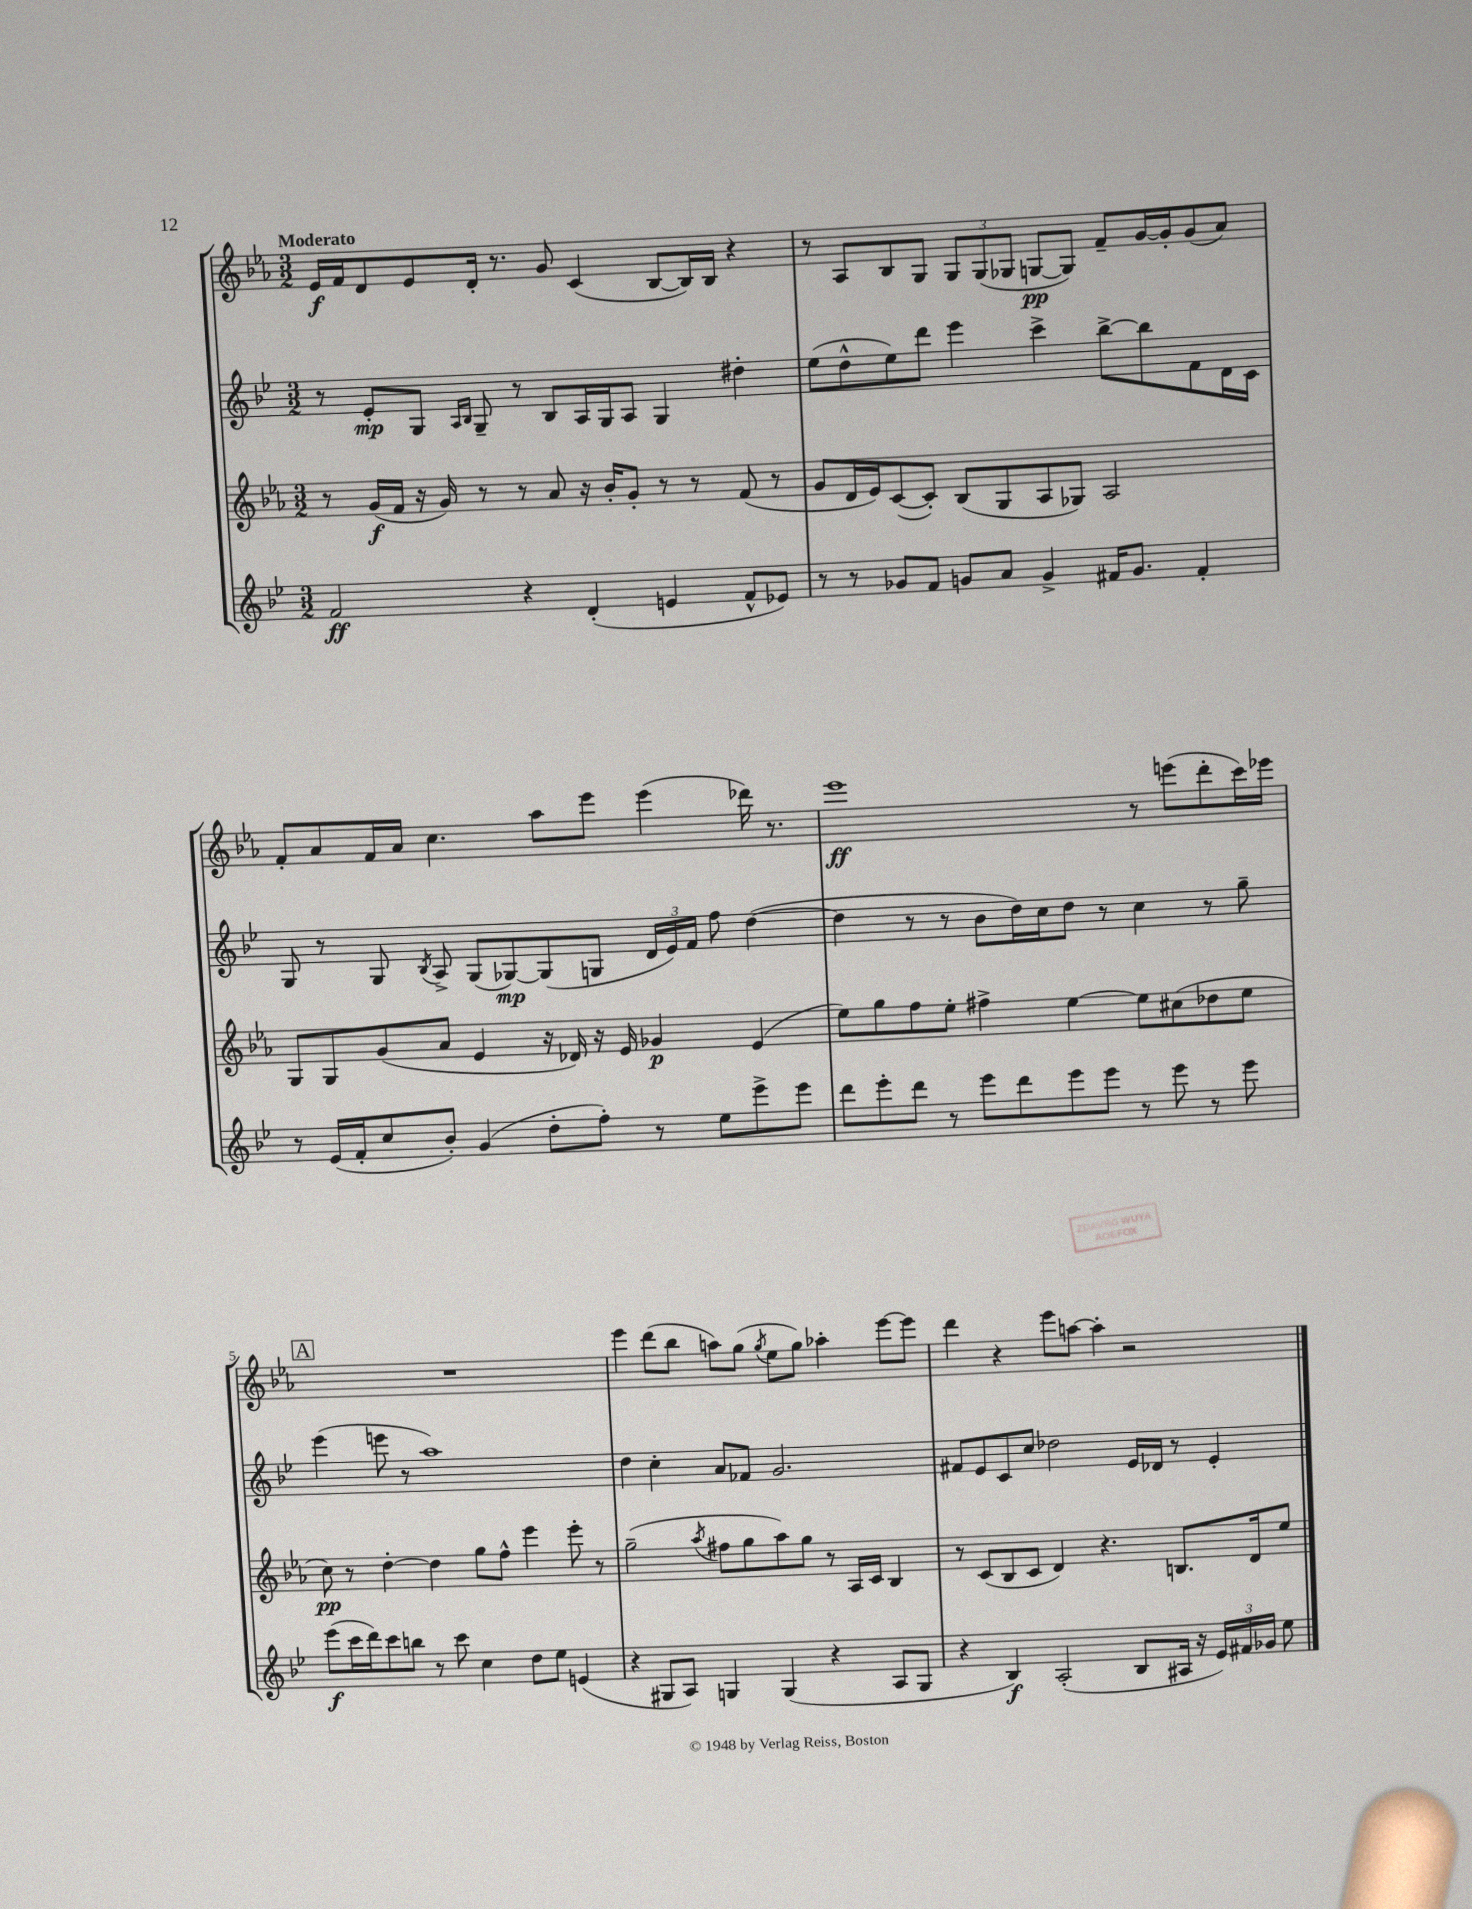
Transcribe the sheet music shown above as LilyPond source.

<<
\new StaffGroup <<
\new Staff = "s0" {
    \clef treble \key ees \major \numericTimeSignature \time 3/2 \tempo "Moderato"
    \autoBeamOff ees'16[\f f'16 d'8 ees'8 d'16]-. r8. g'8 c'4( bes8[~ bes16) bes16] r4 |
    r8 aes8[ bes8 g8] \tuplet 3/2 { g8[ g8( ges8] } g8[~\pp g8]) f'8[-- g'16~ g'16-. g'8( aes'8]) |
    f'8[-. aes'8 f'16 aes'16] c''4. aes''8[ ees'''8] ees'''4( des'''16) r8. |
    ees'''1\ff r8 e'''8[( d'''8-. c'''16) ees'''16] |
    \mark \markup { \box "A" } R1. |
    ees'''4 d'''8[( bes''8] a''8[) g''8]( \acciaccatura { g''8 } ees''8[ g''8]) aes''4-. ees'''8[~ ees'''8] |
    d'''4 r4 ees'''8[ a''8]~ a''4-. r2 \bar "|." |
}
\new Staff = "s1" {
    \clef treble \key bes \major \numericTimeSignature \time 3/2
    \autoBeamOff r8 ees'8[-.\mp g8] \grace { a16[ bes16] } g8-- r8 bes8[ a16 g16 a8] g4 dis''4-. |
    ees''8[( d''8-^ ees''8) d'''8] ees'''4 c'''4-> bes''8[~-> bes''8 f'8 d'16 c'16] |
    g8 r8 g8 \acciaccatura { bes8 } a8-> g8[( ges8~\mp) ges8( g8] \tuplet 3/2 { d'16[ ees'16) f'16] } f''8 d''4~( |
    d''4 r8 r8 bes'8[ d''16) c''16 d''8] r8 c''4 r8 g''8-- |
    \mark \markup { \box "A" } ees'''4( e'''8 r8 a''1) |
    d''4 c''4-. a'8[ fes'8] g'2. |
    fis'8[ ees'8 c'8 c''8] des''2 ees'16[ des'16] r8 ees'4-. \bar "|." |
}
\new Staff = "s2" {
    \clef treble \key ees \major \numericTimeSignature \time 3/2
    \autoBeamOff r8 g'16[\f( f'16] r16 g'16) r8 r8 aes'8 r16 bes'16[-. g'8]-. r8 r8 f'8( r8 |
    g'8[ d'16 ees'16) c'8~( c'8]-.) bes8[( g8 aes8 ges8]) aes2 |
    g8[ g8 g'8( aes'8] ees'4 r16 des'16) r16 ees'16 ges'4\p ees'4( |
    ees''8[) g''8 f''8 ees''8]-. fis''4-> ees''4~ ees''8[ cis''8( des''8 ees''8] |
    \mark \markup { \box "A" } c''8\pp) r8 d''4~-. d''4 g''8[ f''8]-^ ees'''4 ees'''8-. r8 |
    g''2--( \acciaccatura { aes''8 } fis''8[ g''8 aes''8) g''8] r8 aes16[ c'16] bes4 |
    r8 c'8[( bes8 c'8] d'4) r4. b8.[ d'16 ees''8] \bar "|." |
}
\new Staff = "s3" {
    \clef treble \key bes \major \numericTimeSignature \time 3/2
    \autoBeamOff f'2\ff r4 d'4-.( e'4 f'8[-^ ees'8]) |
    r8 r8 ges'8[ f'8] g'8[ a'8] g'4-> fis'16[ g'8.] fis'4-. |
    r8 ees'16[( f'16-. c''8 bes'8]-.) g'4( d''8[-. f''8]-.) r8 ees''8[ ees'''8-> ees'''8] |
    d'''8[ ees'''8-. d'''8] r8 ees'''8[ d'''8 ees'''8 ees'''8] r8 ees'''8 r8 ees'''8 |
    \mark \markup { \box "A" } ees'''8[\f( c'''16 d'''16) c'''8 b''8] r8 c'''8 c''4 d''8[ ees''8] e'4( |
    r4 gis8[ a8]) g4 g4( r4 a8[ g8] |
    r4 bes4\f) a2-.( bes8[ ais16] r16 \tuplet 3/2 { ees'16[) fis'16 ges'16] } ees''8 \bar "|." |
}
>>
>>
\layout { \context { \Score \override BarNumber.break-visibility = ##(#f #t #t) barNumberVisibility = #(every-nth-bar-number-visible 5) } }
